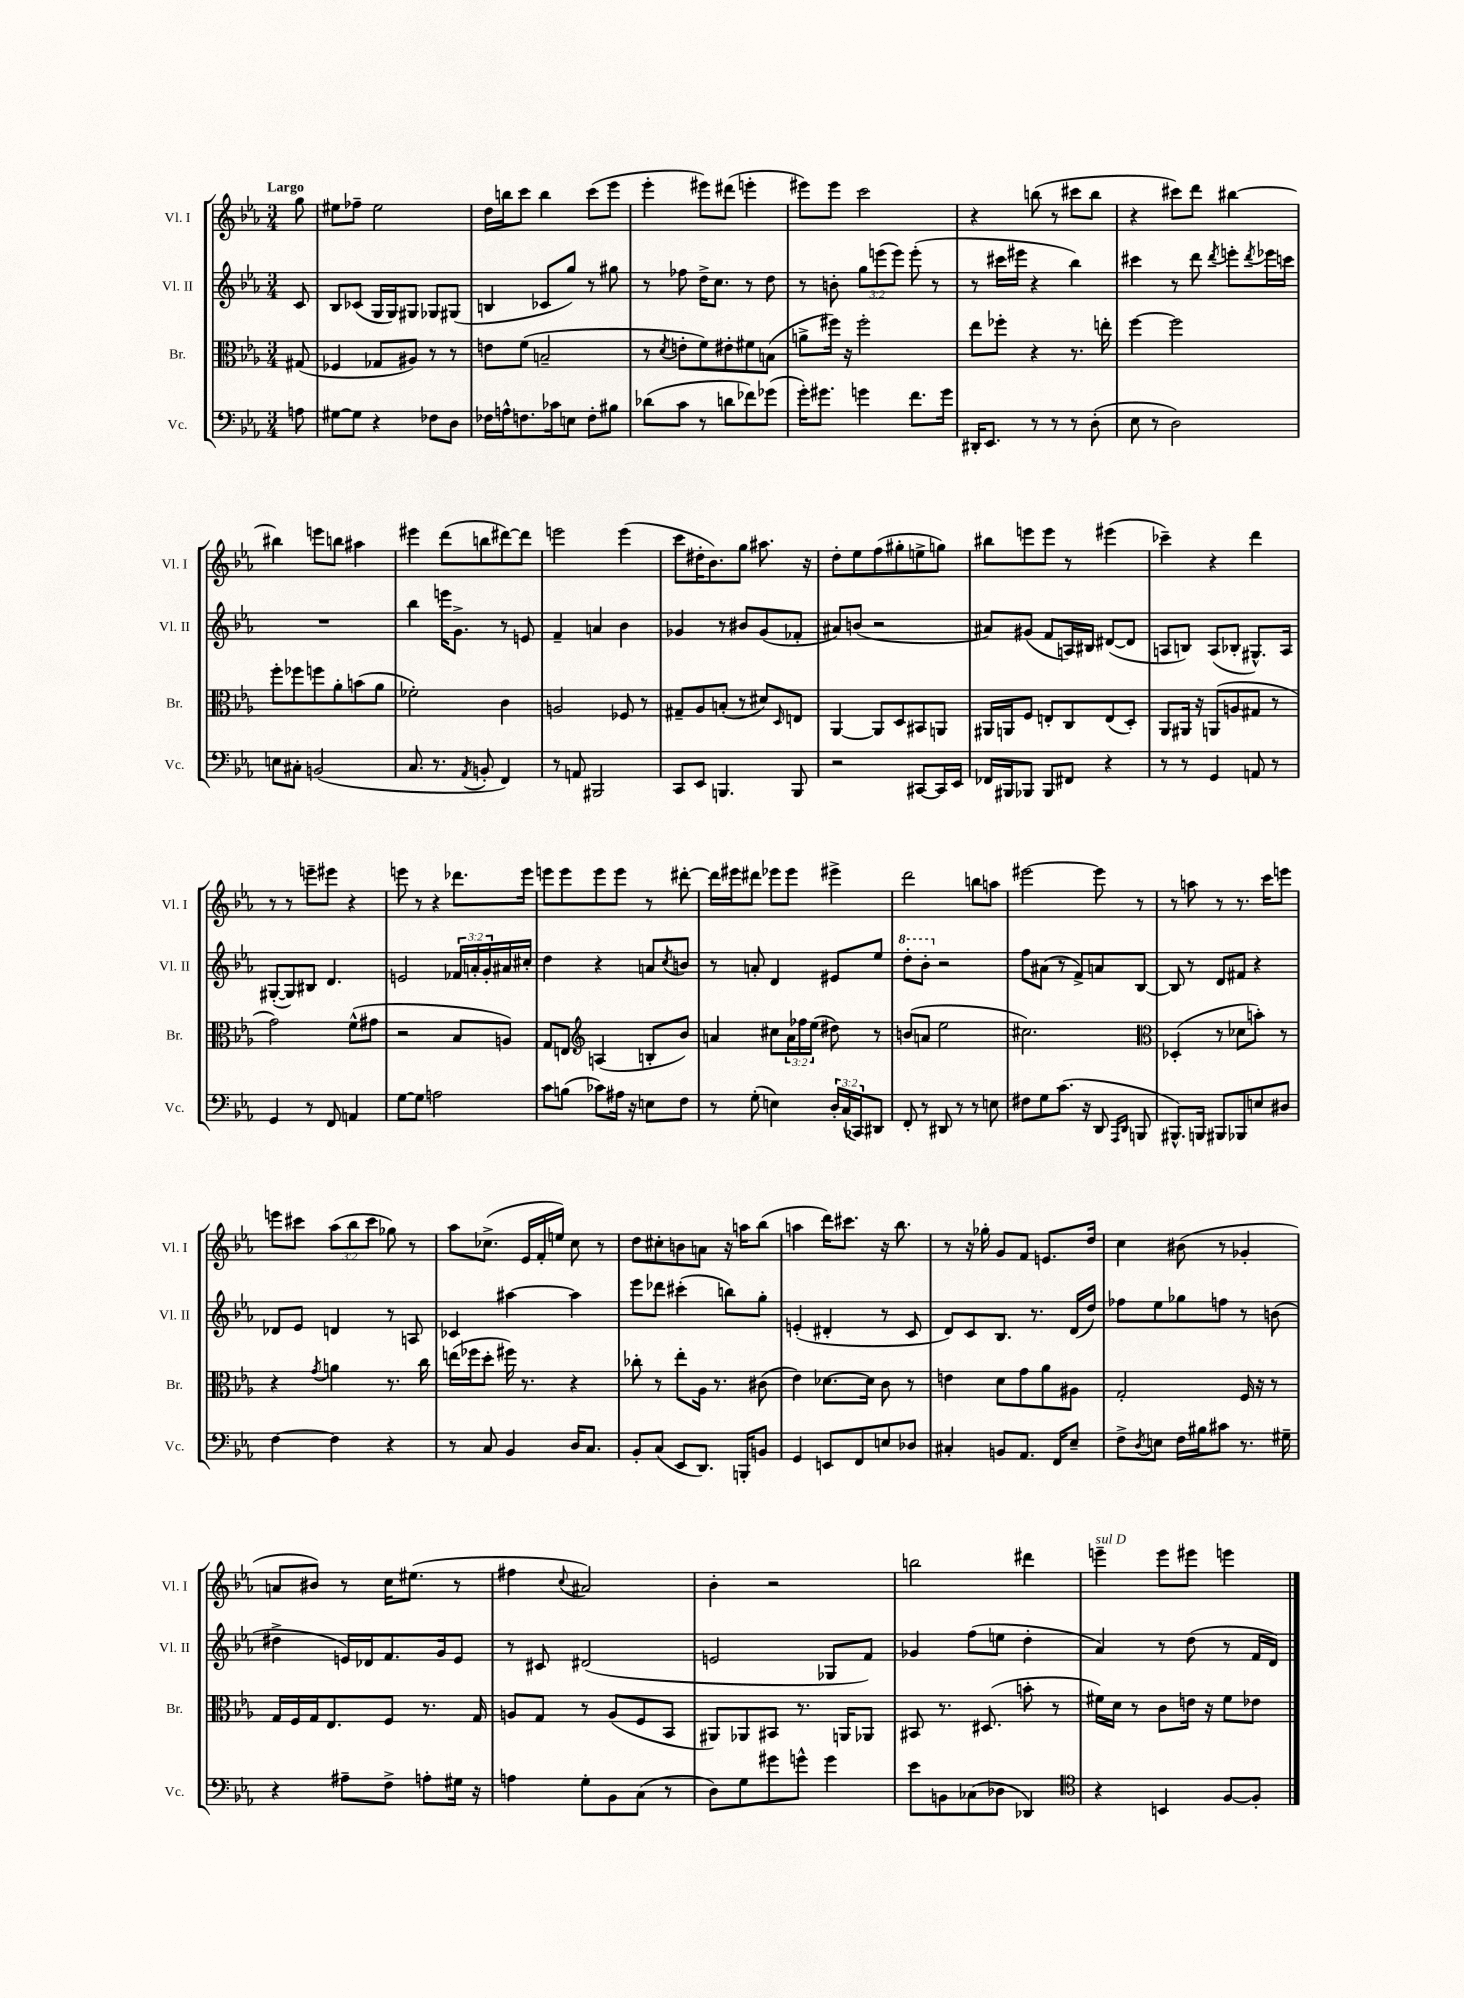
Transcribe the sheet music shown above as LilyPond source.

<<
\new StaffGroup <<
\new Staff = "s0" \with { instrumentName = "Vl. I" shortInstrumentName = "Vl. I" } {
    \clef treble \key ees \major \numericTimeSignature \time 3/4 \override Staff.TupletNumber.text = #tuplet-number::calc-fraction-text \partial 8 \tempo "Largo"
    g''8 |
    eis''8 fes''8-- eis''2 |
    d''16 b''16 c'''8 b''4 c'''8( ees'''8 |
    ees'''4-. eis'''8) dis'''8( e'''4-. |
    eis'''8) eis'''8 c'''2 |
    r4 b''8( r8 cis'''8 b''8 |
    r4 cis'''8) d'''8 bis''4~ |
    bis''4 e'''8 b''8 ais''4 |
    eis'''4 d'''8( b''8 dis'''8~) dis'''8 |
    e'''2 e'''4( |
    c'''8 dis''16-. bes'8.) g''8 ais''8. r16 |
    d''8-. ees''8 f''8( gis''8-. e''8-> g''8) |
    bis''8 e'''8 e'''8 r8 eis'''4( |
    ces'''4--) r4 d'''4 |
    r8 r8 e'''8-- eis'''8 r4 |
    e'''8 r8 r4 des'''8. e'''16 |
    e'''8 e'''8 e'''8 e'''8 r8 dis'''8~-. |
    dis'''16 eis'''16 dis'''8 ees'''8 ees'''8 eis'''4-> |
    d'''2 b''8 a''8 |
    eis'''2~ eis'''8 r8 |
    r8 a''8 r8 r8. c'''16 e'''8 |
    e'''8 cis'''8 \tuplet 3/2 { aes''8( bes''8 cis'''8 } ges''8) r8 |
    aes''8 ces''8.->( ees'16 f'16-. e''16) ces''8 r8 |
    d''8 cis''8-. b'8 a'8 r16 a''16 bes''8( |
    a''4 d'''16) cis'''8. r16 bes''8. |
    r8 r16 ges''16-. g'8 f'8 e'8. d''16 |
    c''4 bis'8( r8 ges'4-. |
    a'8 bis'8) r8 c''16 eis''8.( r8 |
    fis''4 \appoggiatura { c''8 } ais'2) |
    bes'4-. r2 |
    b''2 dis'''4 |
    e'''4--^\markup { \italic "sul D" } e'''8 eis'''8 e'''4 \bar "|." |
}
\new Staff = "s1" \with { instrumentName = "Vl. II" shortInstrumentName = "Vl. II" } {
    \clef treble \key ees \major \numericTimeSignature \time 3/4 \override Staff.TupletNumber.text = #tuplet-number::calc-fraction-text \partial 8
    c'8 |
    bes8 ces'8( g16 g16) gis8 ges8 gis8( |
    b4 ces'8 g''8) r8 gis''8 |
    r8 fes''8 d''16-> c''8. r8 d''8 |
    r8 b'8-. \tuplet 3/2 { g''8 e'''8( e'''8) } e'''8-.( r8 |
    r8 cis'''16 eis'''16 r4 bes''4) |
    cis'''4 r8 d'''8 \acciaccatura { d'''8 } e'''8-. \acciaccatura { d'''8 } ees'''16 c'''16 |
    R2. |
    bes''4 e'''16 g'8.-> r8 e'8 |
    f'4-- a'4 bes'4 |
    ges'4 r8 bis'8 ges'8( fes'8-. |
    ais'8) b'8( r2 |
    ais'8) gis'8( f'8 a16) bis16 dis'8~( dis'8 |
    a8 b8) a8( bes8-. gis8.-^) a16 |
    gis8~-.( gis8) bis8 d'4. |
    e'2 \tuplet 3/2 { fes'16 a'16-. g'16-. } ais'16 cis''16-. |
    d''4 r4 a'8 \acciaccatura { c''8 } b'8 |
    r8 a'8-. d'4 eis'8 ees''8 |
    \ottava #1 d'''8-. bes''8-. \ottava #0 r2 |
    f''8 ais'8( r8 f'8->) a'8 bes8~ |
    bes8 r8 d'8 fis'8 r4 |
    des'8 ees'8 d'4 r8 a8 |
    ces'4 ais''4~ ais''4 |
    ees'''8 des'''8 cis'''4-.( b''8) g''8-. |
    e'4-.( dis'4-. r8 c'8 |
    d'8) c'8 bes8. r8. d'16( d''16) |
    fes''8 ees''8 ges''8 f''8 r8 b'8( |
    dis''4-> e'16) des'16 f'8. g'16 e'8 |
    r8 cis'8 dis'2( |
    e'2 ges8 f'8) |
    ges'4 f''8( e''8 d''4-. |
    aes'4) r8 d''8( r8 f'16 d'16) \bar "|." |
}
\new Staff = "s2" \with { instrumentName = "Br." shortInstrumentName = "Br." } {
    \clef alto \key ees \major \numericTimeSignature \time 3/4 \override Staff.TupletNumber.text = #tuplet-number::calc-fraction-text \partial 8
    gis8( |
    fes4 ges8 ais8) r8 r8 |
    e'8 f'8( b2-- |
    r8 \acciaccatura { d'8 } e'8-. f'8) eis'8-. fis'8 b8( |
    a'8-> fis''16) r16 fis''2-. |
    ees''8 fes''8-. r4 r8. e''16-. |
    f''4~ f''2 |
    f''8-. fes''8 f''8 aes'8-. b'8( aes'8 |
    fes'2-.) c'4 |
    a2 fes8 r8 |
    gis8-- aes8 b8-.( r8 dis'8) \grace { d16 } e8 |
    aes,4~ aes,8 d8 bis,8 a,8 |
    ais,16 a,16 f8 e8-. c8 e8( d8-.) |
    aes,8 ais,16 r16 a,8( a8 gis8 r8 |
    g'2) f'8-^( gis'8 |
    r2 bes8 a8) |
    g8 e8 \clef treble a4( b8-. bes'8) |
    a'4 cis''8 \tuplet 3/2 { a'16 fes''16 ees''16( } dis''8) r8 |
    b'8( a'8 ees''2 |
    cis''2.) |
    \clef alto des4-.( r8 des'8 b'8-.) r8 |
    r4 \acciaccatura { g'8 } a'4 r8. c''16 |
    e''16( fes''16 d''8-. fis''16) r8. r4 |
    ces''8-. r8 ees''8-. aes16 r8. cis'8( |
    ees'4) des'8.~ des'16 c'8 r8 |
    e'4 d'8 g'8 aes'8 ais8 |
    g2-. f16 r16 r8 |
    g16 f16 g16 ees8. f8 r8. g16 |
    a8 g8 r8 a8( f8 bes,8 |
    ais,8) aes,8 bis,8 r8. a,16 aes,8 |
    bis,8 r8. dis8.( b'8-. r8 |
    fis'16) d'16 r8 c'8 e'16 r16 fis'8 ees'8 \bar "|." |
}
\new Staff = "s3" \with { instrumentName = "Vc." shortInstrumentName = "Vc." } {
    \clef bass \key ees \major \numericTimeSignature \time 3/4 \override Staff.TupletNumber.text = #tuplet-number::calc-fraction-text \partial 8
    a8 |
    gis8~ gis8 r4 fes8 d8 |
    fes16 a16-^ f8. ces'16 e8 f8-. bis8 |
    des'8( c'8 r8 d'8 fes'8) ges'8( |
    g'16-.) gis'8. g'4 f'8. g'16 |
    dis,16-. ees,8. r8 r8 r8 d8-.( |
    ees8 r8 d2) |
    e8 cis8-. b,2( |
    c8. r8. \acciaccatura { aes,8 } b,8-. f,4) |
    r8 a,8 bis,,2 |
    c,8 ees,8 b,,4. b,,8 |
    r2 cis,8~ cis,16 ees,16 |
    fes,16 bis,,16 bes,,8 bes,,8 fis,8 r4 |
    r8 r8 g,4 a,8 r8 |
    g,4 r8 f,8 a,4 |
    g8~ g8 a2 |
    c'8 b8( ces'8) ais16 r16 e8 f8 |
    r8 g8-.( e4) \tuplet 3/2 { d16-. c16( ces,16) } dis,8 |
    f,8-. r8 dis,8 r8 r8 e8 |
    fis8 g8 c'8.( r16 d,8 \grace { aes,,16 d,16 } b,,8 |
    bis,,8.-^) b,,16 bis,,8 bes,,8 e8 dis8 |
    f4~ f4 r4 |
    r8 c8 bes,4 d16 c8. |
    bes,8-. c8( ees,8 d,8.) b,,16-. b,8 |
    g,4 e,8 f,8 e8 des8 |
    cis4-. b,8 aes,8. f,16 ees8-- |
    f8-> \acciaccatura { d8 } e8 f16 bis16 cis'8 r8. gis16-- |
    r4 ais8-- f8-> a8-. gis16 r16 |
    a4 g8-. bes,8 c8( r8 |
    d8) g8 gis'8 g'8-^ g'4 |
    ees'8 b,8 ces8( des8 des,4) |
    \clef tenor r4 b,4 f8~ f8-. \bar "|." |
}
>>
>>
\layout { \context { \Score \remove "Bar_number_engraver" } }
